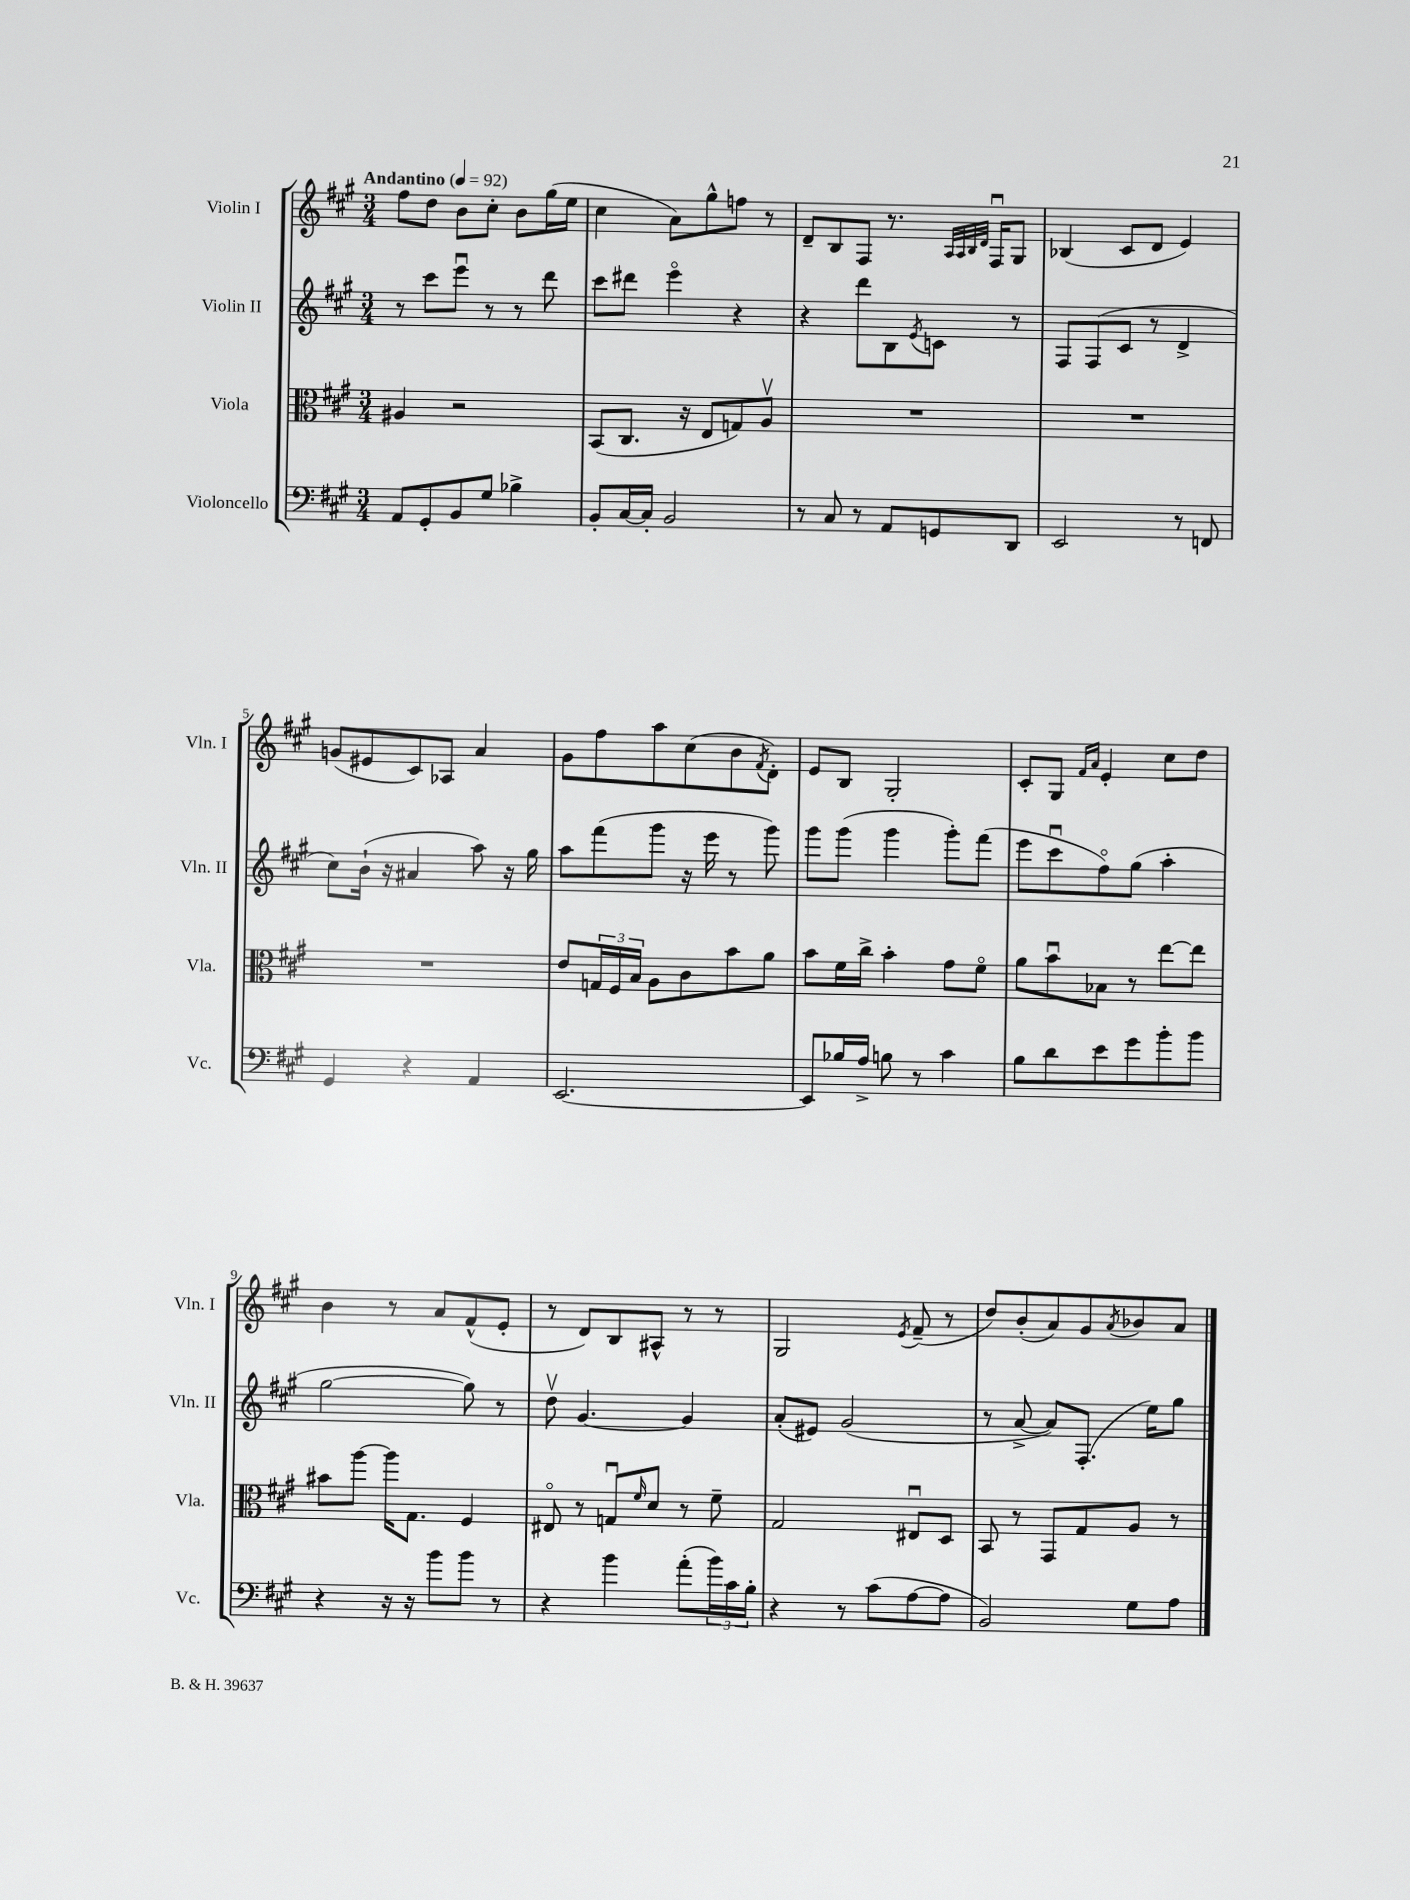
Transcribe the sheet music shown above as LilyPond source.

<<
\new StaffGroup <<
\new Staff = "s0" \with { instrumentName = "Violin I" shortInstrumentName = "Vln. I" } {
    \clef treble \key a \major \numericTimeSignature \time 3/4 \tempo "Andantino" 4 = 92
    fis''8 d''8 b'8 cis''8-. b'8 gis''16( e''16 |
    cis''4 a'8) gis''8-^ f''8 r8 |
    d'8-- b8 fis8 r8. \grace { a32 a32 b32 d'32 } fis16\downbow gis8 |
    bes4( cis'8 d'8 e'4) |
    g'8( eis'8 cis'8) aes8 a'4 |
    gis'8 fis''8 a''8 cis''8( b'8 \acciaccatura { fis'8 } d'8-.) |
    e'8 b8 gis2-. |
    cis'8-. gis8 \grace { fis'16 a'16 } e'4-. cis''8 d''8 |
    b'4 r8 a'8 fis'8-^( e'8-. |
    r8 d'8) b8 ais8-^ r8 r8 |
    gis2 \acciaccatura { e'8 } fis'8--( r8 |
    d''8) b'8-.( a'8) gis'8 \acciaccatura { a'8 } bes'8 a'8 \bar "|." |
}
\new Staff = "s1" \with { instrumentName = "Violin II" shortInstrumentName = "Vln. II" } {
    \clef treble \key a \major \numericTimeSignature \time 3/4
    r8 cis'''8 e'''8\downbow r8 r8 d'''8 |
    cis'''8 dis'''8 e'''4\flageolet r4 |
    r4 d'''8 b8 \acciaccatura { e'8 } c'8 r8 |
    fis8 fis8( cis'8 r8 d'4-> |
    cis''8) b'16-!( r16 ais'4 a''8) r16 gis''16 |
    a''8 fis'''8( gis'''8 r16 e'''16 r8 gis'''8) |
    gis'''8 gis'''8( gis'''4 gis'''8-.) fis'''8( |
    e'''8 cis'''8\downbow fis''8\flageolet) gis''8( a''4-. |
    gis''2~ gis''8) r8 |
    d''8\upbow gis'4.~ gis'4 |
    a'8-.( eis'8) gis'2( |
    r8 a'8~-> a'8) fis8.-.( e''16) gis''8 \bar "|." |
}
\new Staff = "s2" \with { instrumentName = "Viola" shortInstrumentName = "Vla." } {
    \clef alto \key a \major \numericTimeSignature \time 3/4
    ais4 r2 |
    b,8( cis8. r16 e8 g8) a8\upbow |
    R2. |
    R2. |
    R2. |
    e'8 \tuplet 3/2 { g16 fis16 b16 } a8 cis'8 b'8 a'8 |
    b'8 fis'16 cis''16-> b'4-. gis'8 fis'8\flageolet |
    a'8 b'8\downbow bes8 r8 e''8~ e''8 |
    bis'8 a''8~ a''16 gis8. fis4 |
    eis8\flageolet r8 g8\downbow \grace { fis'16 } d'8 r8 fis'8-- |
    gis2 eis8\downbow d8 |
    b,8 r8 gis,8 gis8 a8 r8 \bar "|." |
}
\new Staff = "s3" \with { instrumentName = "Violoncello" shortInstrumentName = "Vc." } {
    \clef bass \key a \major \numericTimeSignature \time 3/4
    a,8 gis,8-. b,8 gis8 bes4-> |
    b,8-. cis16~ cis16-. b,2 |
    r8 cis8 r8 a,8 g,8 d,8 |
    e,2 r8 f,8 |
    gis,4 r4 a,4 |
    e,2.~ |
    e,8 bes16 a16-> b8 r8 cis'4 |
    b8 d'8 e'8 gis'8 b'8-. b'8 |
    r4 r16 r16 b'8 b'8 r8 |
    r4 b'4 a'8-.( \tuplet 3/2 { b'16) cis'16 b16-. } |
    r4 r8 cis'8( a8~ a8 |
    b,2) gis8 a8 \bar "|." |
}
>>
>>
